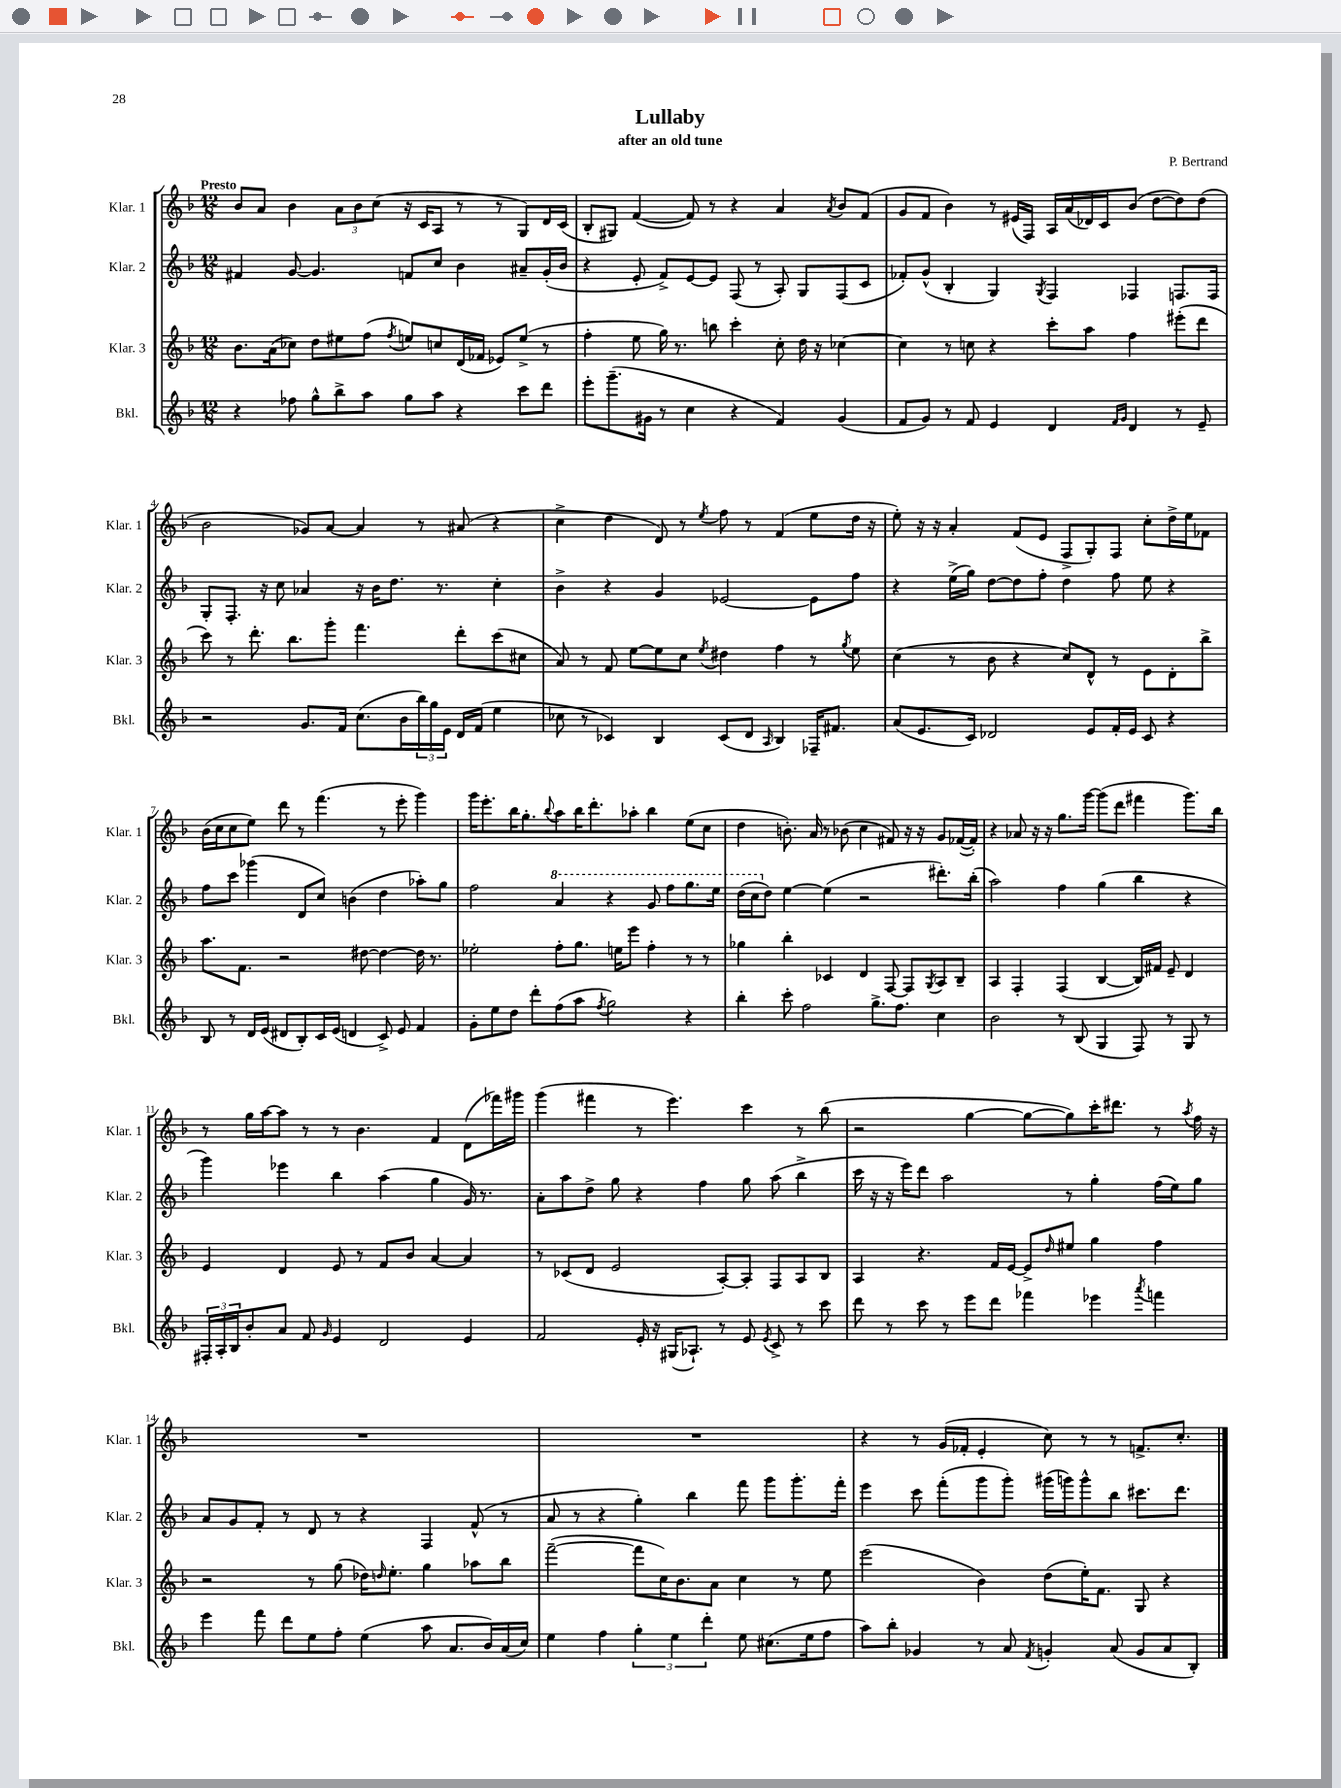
\header { title = "Lullaby" composer = "P. Bertrand" subtitle = "after an old tune" }
<<
\new StaffGroup <<
\new Staff = "s0" \with { instrumentName = "Klar. 1" shortInstrumentName = "Klar. 1" } {
    \clef treble \key f \major \numericTimeSignature \time 12/8 \tempo "Presto"
    bes'8 a'8 bes'4 \tuplet 3/2 { a'8 bes'8 c''8( } r16 c'16 a8 r8 r8 g8) d'16 c'16( |
    bes8-. gis8) f'4~( f'8) r8 r4 a'4 \acciaccatura { a'8 } bes'8 f'8( |
    g'8 f'8 bes'4) r8 eis'16( f16) a16 a'16( des'16) c'16 bes'8( d''8~ d''8) d''8( |
    bes'2 ges'8) a'8~ a'4 r8 ais'8( r4 |
    c''4-> d''4 d'8) r8 \acciaccatura { e''8 } f''8 r8 f'4( e''8 d''16 r16 |
    e''8-.) r16 r16 a'4-. f'8( e'8 f8-> g8-.) f8 c''8-. d''16-> e''16 fes'8 |
    bes'16( c''16 c''8 e''8) d'''8 r8 f'''4.( r8 e'''8-. g'''4) |
    g'''16 e'''8.-. bes''16 g''8.-. \appoggiatura { bes''8 } a''8 bes''16 d'''8.-. aes''8-. bes''4 e''8( c''8 |
    d''4 b'8.-.) a'16 r8 bes'8( c''4 fis'8) r16 r16 g'8 fes'16~( fes'16-.) |
    r4 aes'8 r16 r16 g''8. g'''16~ g'''8( d'''8 fis'''4 g'''8.) bes''16 |
    r8 g''16 a''16~ a''8 r8 r8 bes'4. f'4 d'8( fes'''16) gis'''16 |
    g'''4( fis'''4 r8 e'''4.) c'''4 r8 bes''8( |
    r2 g''4~ g''8~ g''8) c'''16-. dis'''8. r8 \acciaccatura { a''8 } f''16 r16 |
    R1. |
    R1. |
    r4 r8 g'16( fes'16-. e'4-. c''8) r8 r8 f'8.-> c''8.-. \bar "|." |
}
\new Staff = "s1" \with { instrumentName = "Klar. 2" shortInstrumentName = "Klar. 2" } {
    \clef treble \key f \major \numericTimeSignature \time 12/8
    fis'4 g'8~ g'4. f'8 c''8 bes'4 ais'8-- g'16-.( bes'16 |
    r4 e'8-. f'8->) e'8~ e'8 f8( r8 a8-.) g8 f8( c'8 |
    fes'8-.) g'8-^( bes4-. g4) \acciaccatura { g8 } f4 fes4 f8. f16 |
    g8-. f8.-. r16 c''8 aes'4 r16 bes'16 d''8. r8. c''4-. |
    bes'4-> r4 g'4 ees'2~ ees'8 f''8 |
    r4 e''16->( g''16) d''8~ d''8 f''8-. d''4 f''8 e''8 r4 |
    f''8 c'''8 ges'''4( d'8 c''8) b'4( d''4 aes''8-.) g''8 |
    f''2 \ottava #1 a''4 r4 g''8 f'''8 g'''8. e'''16 |
    d'''16( c'''16 \ottava #0 d''8) e''4~ e''4( r2 dis'''8.-.) bes''16-.( |
    a''2) f''4 g''4( bes''4 r4 |
    g'''4) ees'''4 bes''4 a''4( g''4 g'16) r8. |
    a'8-. a''8 d''8-> g''8 r4 f''4 g''8 a''8( bes''4-> |
    c'''16 r16 r16 e'''16) d'''8 a''2 r8 g''4-. f''16( e''16) g''8 |
    a'8 g'8 f'8-. r8 d'8 r8 r4 f4 f'8-^( r8 |
    a'8 r8 r4 g''4-.) bes''4 f'''8 g'''8 g'''8.-. f'''16-. |
    e'''4 c'''8 f'''8-.( g'''8 g'''8-.) gis'''16( g'''16) g'''8-^ bes''8 cis'''8. d'''8. \bar "|." |
}
\new Staff = "s2" \with { instrumentName = "Klar. 3" shortInstrumentName = "Klar. 3" } {
    \clef treble \key f \major \numericTimeSignature \time 12/8
    bes'8. a'16( ces''8) d''8 eis''8 f''8( \acciaccatura { f''8 } e''8) c''8 d'16( fes'16 ees'8) e''8->( r8 |
    f''4-. e''8 g''16) r8. b''8 c'''4-. c''8-. d''16 r16 ces''4~ |
    ces''4 r8 c''8 r4 c'''8-. a''8 f''4 eis'''8-.( d'''8 |
    c'''8) r8 d'''8.-. bes''8. g'''8-. f'''4. d'''8-. c'''8( cis''8 |
    a'8) r8 f'8 e''8~ e''8 c''8 \acciaccatura { e''8 } dis''4 f''4 r8 \acciaccatura { g''8 } e''8 |
    c''4( r8 bes'8 r4 c''8) d'8-^ r8 e'8 d'8-. bes''8-> |
    a''8. f'8. r2 dis''8~ dis''4~ dis''16 r8. |
    ees''2-. f''8-. g''8. e''16 e'''8 f''4-. r8 r8 |
    ges''4 bes''4-. ces'4 d'4 f8~ f8 \acciaccatura { g8 } a8 bes8-- |
    a4 f4-. f4( bes4~ bes16) fis'16 e'8-- d'4 |
    e'4 d'4 e'8 r8 f'8 bes'8 a'4~ a'4 |
    r8 ces'8( d'8 e'2 a8~-.) a8-. f8 a8 bes8 |
    a4 r4. f'16 e'16~ e'8-> \grace { d''16 } eis''8 g''4 f''4 |
    r2 r8 g''8( des''16) \grace { d''16 } e''8.-. g''4 aes''8 bes''8 |
    f'''2~--( f'''8 c''16) bes'8. a'8 c''4 r8 e''8 |
    e'''2( bes'4) d''8( e''16-.) f'8. g8 r4 \bar "|." |
}
\new Staff = "s3" \with { instrumentName = "Bkl." shortInstrumentName = "Bkl." } {
    \clef treble \key f \major \numericTimeSignature \time 12/8
    r4 fes''8 g''8-^ bes''8-> a''8 g''8 a''8 r4 c'''8 d'''8 |
    e'''8-. g'''8.--( gis'16 r8 c''4 r4 f'4) gis'4( |
    f'8 g'8) r8 f'8 e'4 d'4 \grace { f'16 g'16 } d'4 r8 e'8-- |
    r2 g'8. f'16 c''8.( bes'16 \tuplet 3/2 { bes''16) g''16 e'16 } d'16 f'16( e''4 |
    ces''8 r8 ces'4) bes4 ces'8( d'8 \grace { a16 } bes4) fes16-- fis'8. |
    a'8( e'8. c'16) des'2 e'8 f'16-. e'16 c'8 r4 |
    bes8 r8 d'16 e'16( dis'8 bes8-.) c'16 e'16( d'4 c'8->) e'8 f'4 |
    g'8-. e''8 d''8 d'''8-. f''8( a''8 \acciaccatura { f''8 } g''2) r4 |
    bes''4-. c'''8-. f''2 g''8.-> f''8. c''4 |
    bes'2 r8 bes8( g4 f8) r8 g8 r8 |
    \tuplet 3/2 { fis16-. a16-. bes16 } bes'8-. a'8 f'8 \grace { g'16 } e'4 d'2 e'4 |
    f'2 e'16-. r16 gis16( aes8.-!) r8 e'8 \acciaccatura { e'8 } c'8-> r8 c'''8 |
    d'''8 r8 c'''8 r8 e'''8 d'''8 fes'''4 ees'''4 \acciaccatura { a'''8 } f'''4 |
    e'''4 f'''8 d'''8 e''8 f''8-. e''4( a''8 a'8. bes'16) a'16( c''16) |
    e''4 f''4 \tuplet 3/2 { g''4-. e''4 d'''4-. } e''8 cis''8.( e''16 f''8 |
    a''8) bes''8-. ges'4 r8 a'8 \acciaccatura { f'8 } g'4-. a'8( g'8 a'8 bes8-.) \bar "|." |
}
>>
>>
